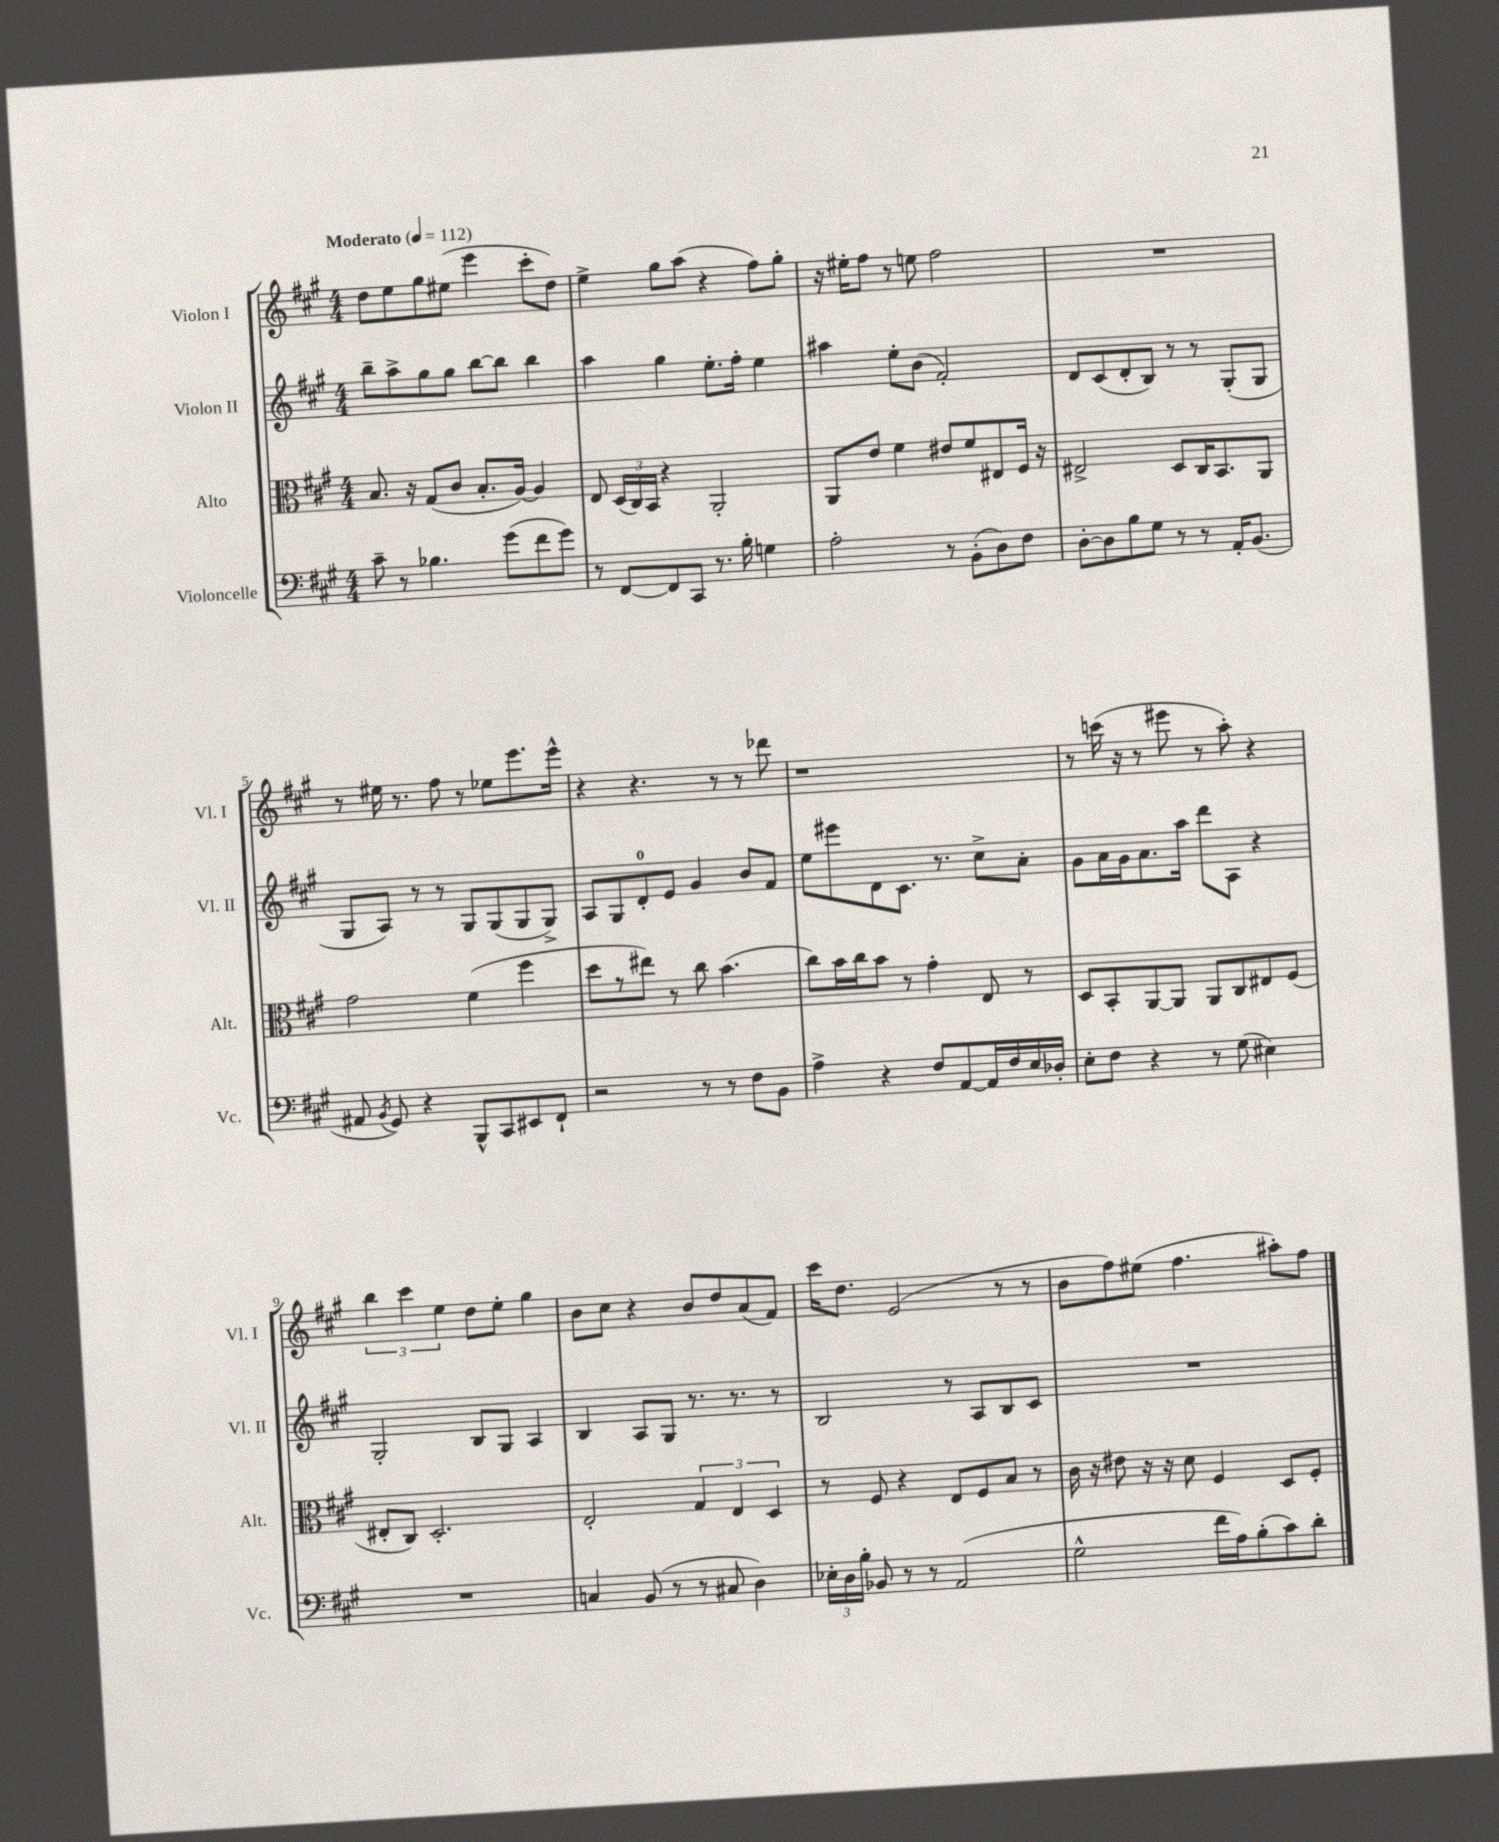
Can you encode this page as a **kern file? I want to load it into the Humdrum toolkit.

**kern	**kern	**kern	**kern
*part4	*part3	*part2	*part1
*staff4	*staff3	*staff2	*staff1
*I"Violoncelle	*I"Alto	*I"Violon II	*I"Violon I
*I'Vc.	*I'Alt.	*I'Vl. II	*I'Vl. I
*clefF4	*clefC3	*clefG2	*clefG2
*k[f#c#g#]	*k[f#c#g#]	*k[f#c#g#]	*k[f#c#g#]
*M4/4	*M4/4	*M4/4	*M4/4
*MM112	*MM112	*MM112	*MM112
=1	=1	=1	=1
!	!	!	!LO:TX:a:B:t=Moderato
8c#~\	8.B/	8bb~\L	8dd\L
8r	.	8aa^\	8ee\
.	16r	.	.
4.B-X\	(8G#/L	8gg#\	8gg#\
.	8c#/J	8gg#\J	(8ee#X\J
.	8.B'/L	[8bb\L	4eee\
(8g#\L	.	8bb\J]	.
.	[16A/Jk)	.	.
8f#\	4A/]	4bb\	8ccc#'\L
8g#\J)	.	.	8dd\J)
=2	=2	=2	=2
8r	8E/	4aa\	4ee^\
[8FF#/L	(24D/LL	.	.
.	24C#/)	.	.
.	24BB/JJ	.	.
8FF#/]	4r	4gg#\	8gg#\L
8CC#/J	.	.	(8aa\J
8.r	2AA'/	8.ee'\L	4r
16B'\	.	16ff#'\Jk	.
4Gn\	.	4ee\	8ff#\L)
.	.	.	8gg#'\J
=3	=3	=3	=3
2A'\	8AA/L	4aa#X\	16r
.	.	.	16ee#X'\KL
.	8e/J	.	8ff#\J
.	4f#\	8ee'\L	8r
.	.	(8b\J	8een\
8r	8e#X/L	2f#'/)	2ff#\
(8BB'\L	8f#/	.	.
8D\)	8E#X/	.	.
8F#\J	16F#/Jk	.	.
.	16r	.	.
=4	=4	=4	=4
[8D'\L	2E#X^/	8d/L	1r
8D\]	.	(8c#/	.
8B\	.	8d'/	.
8G#\J	.	8B/J)	.
8r	8D/L	8r	.
8r	16C#/K	8r	.
.	8.BB/	.	.
16AA'/KL	.	(8G#'/L	.
(8.BB/J	.	.	.
.	8AA/J	8G#/J	.
!!LO:LB:g=z
=5	=5	=5	=5
8AA#X/	2g#\	8G#/L	8r
8qBB/	.	.	.
8GG#/)	.	8A/J)	16ee#X\
.	.	.	8.r
4r	.	8r	.
.	.	8r	8ff#\
8BBB^^/L	(4f#\	8G#/L	8r
8CC#/	.	(8G#/	8ee-X\L
8EE#X/	4ff#\	8G#/	8.eee\
8FF#`/J	.	8G#^/J)	.
.	.	.	16eee^^\Jk
=6	=6	=6	=6
2r	8dd\L	8A/L	4r
.	8r	8G#/	.
.	8ee#X\J)	8d'/	4.r
.	8r	8e/J	.
8r	8cc#\	4g#/	.
8r	(4.b\	.	8r
8F#\L	.	8b/L	8r
8BB\J	.	8f#/J	8ddd-X\
=7	=7	=7	=7
4A^\	8cc#\L)	8ee\L	1r
.	16b\L	8eee#X\	.
.	16cc#\J	.	.
4r	8b\J	8d\	.
.	8r	8.c#\J	.
8F#/L	4g#'\	.	.
.	.	8.r	.
[8AA/	.	.	.
16AA/L]	8E/	8cc#^\L	.
16F#/	.	.	.
16E/	8r	8a'\J	.
16D-X'/JJ	.	.	.
=8	=8	=8	=8
8E'\L	8D/L	8g#\L	8r
8F#\J	8BB'/	16a\L	(16cccn\
.	.	16g#\J	16r
4r	[8AA/	8.a\	8r
.	8AA/J]	.	8eee#X\
.	.	16aa\Jk	.
8r	8AA/L	8ddd\L	8r
(8G#\	8C#/	8A\J	8aa'\)
4E#X\)	8E#X/	4r	4r
.	(8F#/J	.	.
!!LO:LB:g=z
=9	=9	=9	=9
1r	8E#X'/L	2G#'/	6bb\
.	8C#/J)	.	.
.	.	.	6ccc#\
.	2.D'/	.	.
.	.	.	6ee\
.	.	8B/L	8dd\L
.	.	8G#/J	8ee'\J
.	.	4A/	4gg#\
=10	=10	=10	=10
4Cn/	2E'/	4B/	8b\L
.	.	.	8cc#\J
(8BB/	.	8A/L	4r
8r	.	8G#/J	.
8r	6G#/	8.r	8b/L
8C#X/	.	.	8dd/
.	6E/	.	.
.	.	8.r	.
4D\)	.	.	(8a/
.	6D/	.	.
.	.	8r	8f#/J)
=11	=11	=11	=11
24E-X'\LL	8r	2B/	16ccc#\KL
24D\	.	.	.
.	.	.	8.dd\J
24B'\JJ	.	.	.
8BB-X/	8F#/	.	.
8r	4r	.	(2e/
8r	.	.	.
(2AA/	8E/L	8r	.
.	8F#/	8A/L	.
.	8B/J	8B/	8r
.	8r	8c#/J	8r
=12	=12	=12	=12
2G#^^\	16c#\	1r	8b\L
.	16r	.	.
.	8e#X\	.	8ff#\)
.	16r	.	(8ee#X\J
.	16r	.	.
.	8d\	.	4.ff#\
16f#\LL	4F#/	.	.
16A\J)	.	.	.
(8B'\	.	.	.
8c#\)	8D/L	.	8aa#X'\L)
8d'\J	8F#'/J	.	8ff#\J
==	==	==	==
*-	*-	*-	*-
